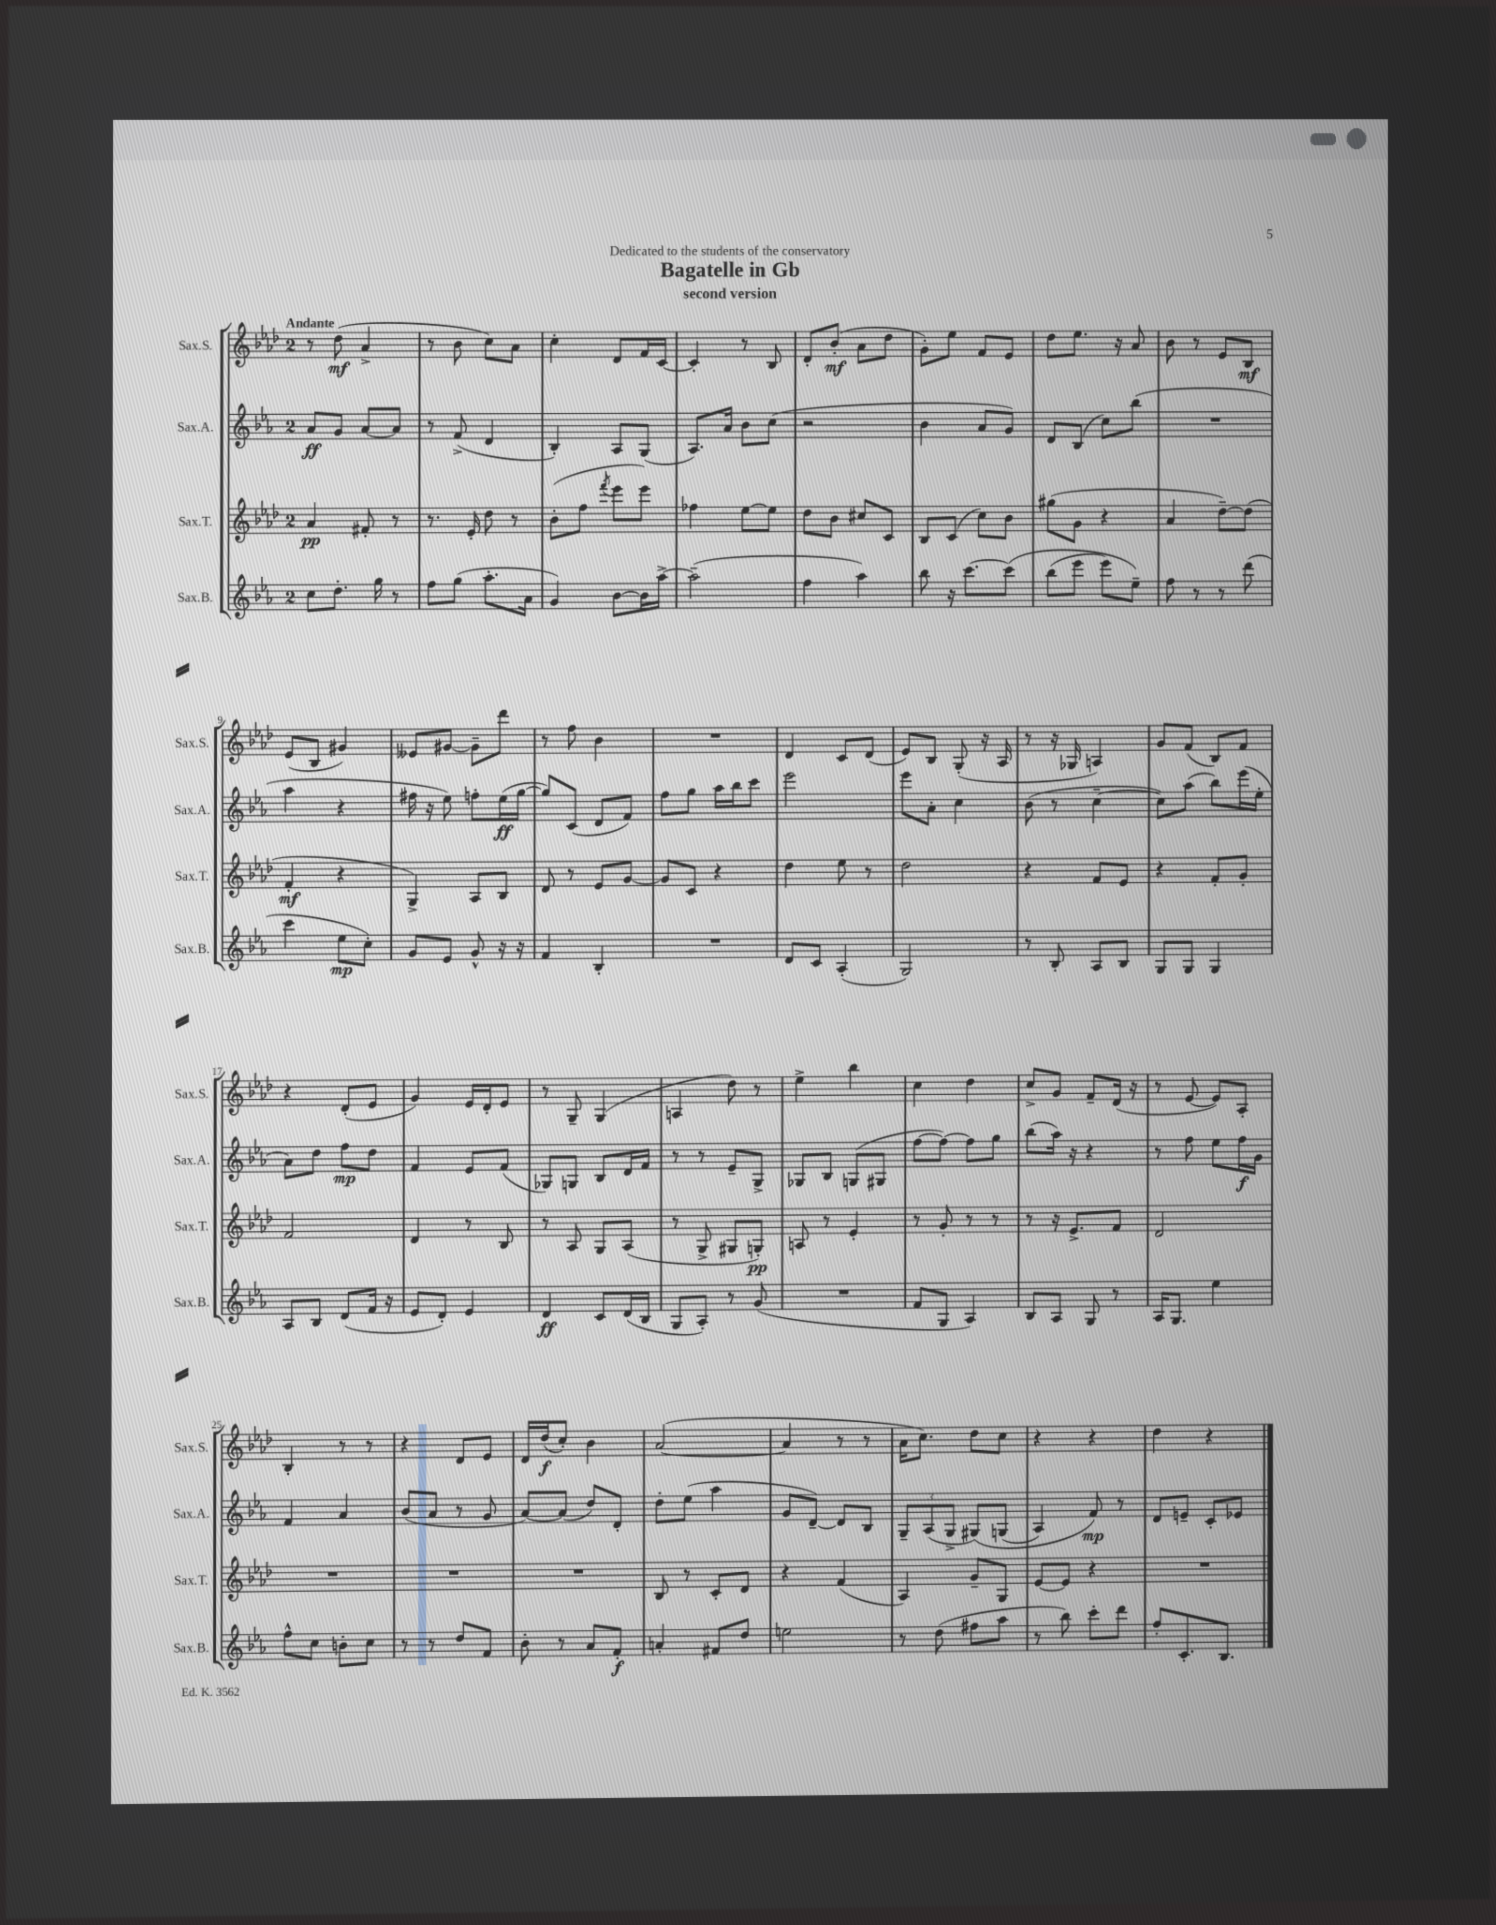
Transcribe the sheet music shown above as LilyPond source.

\header { title = "Bagatelle in Gb" subtitle = "second version" dedication = "Dedicated to the students of the conservatory" }
<<
\new StaffGroup <<
\new Staff = "s0" \with { instrumentName = "Sax.S." shortInstrumentName = "Sax.S." } {
    \clef treble \key aes \major \once \override Staff.TimeSignature.style = #'single-digit \time 2/4 \tempo "Andante"
    r8 des''8\mf( aes'4-> |
    r8 bes'8 c''8) aes'8 |
    c''4-. des'8 f'16 c'16~ |
    c'4-. r8 bes8 |
    des'8-. bes'8-.\mf( aes'8 des''8 |
    g'8-.) ees''8 f'8 ees'8 |
    des''8 ees''8. r16 aes'8 |
    bes'8 r8 ees'8 bes8\mf |
    ees'8( bes8 gis'4) |
    eeses'8 gis'8~ gis'8-- des'''8 |
    r8 f''8 bes'4 |
    R2 |
    des'4 c'8 des'8( |
    ees'8) bes8 g8-.( r16 aes16 |
    r8 r16 ges16 a4) |
    g'8 f'8( bes8) f'8 |
    r4 des'8-.( ees'8 |
    g'4) ees'16 des'16-. ees'8 |
    r8 g8-- g4( |
    a4 des''8) r8 |
    ees''4-> bes''4 |
    c''4 des''4 |
    c''8-> g'8 f'8-- des'16( r16 |
    r8 ees'8~ ees'8) aes8-. |
    bes4-. r8 r8 |
    r4 des'8 ees'8 |
    des'16 des''16\f( c''8-.) bes'4 |
    aes'2~( |
    aes'4 r8 r8 |
    aes'16 c''8.) des''8 c''8 |
    r4 r4 |
    des''4 r4 \bar "|." |
}
\new Staff = "s1" \with { instrumentName = "Sax.A." shortInstrumentName = "Sax.A." } {
    \clef treble \key ees \major \once \override Staff.TimeSignature.style = #'single-digit \time 2/4
    aes'8\ff g'8 aes'8~ aes'8 |
    r8 f'8->( d'4 |
    bes4-.) aes8 g8( |
    aes8.) aes'16 bes'8 c''8( |
    r2 |
    bes'4 aes'8 g'8) |
    d'8 bes8( c''8) bes''8( |
    R2 |
    aes''4 r4 |
    fis''16 r16 ees''8) f''8-. ees''16\ff( g''16~ |
    g''8) c'8( d'8 f'8) |
    f''8 g''8 aes''16 bes''16 c'''8 |
    ees'''2 |
    ees'''8 aes'8-. c''4 |
    bes'8( r8 c''4~-- |
    c''8) aes''8( bes''8) ees'''16( ees''16-. |
    aes'8) d''8 f''8\mp d''8 |
    f'4 ees'8 f'8( |
    ges8) g8 bes8 d'16 f'16 |
    r8 r8 ees'8-- g8-> |
    ges8 bes8 g8( gis8 |
    f''8~ f''8~) f''8 g''8 |
    bes''8( aes''16) r16 r4 |
    r8 f''8 ees''8 f''16\f g'16 |
    f'4 aes'4 |
    bes'8( aes'8 r8 g'8 |
    aes'8~) aes'8( d''8) d'8-. |
    d''8-. ees''8( aes''4 |
    g'8 d'8~--) d'8 bes8 |
    \tuplet 3/2 { g8-- aes8( g8-> } gis8)\( g8( |
    aes4) f'8\mp\) r8 |
    d'8 e'8-- c'8-. ees'8 \bar "|." |
}
\new Staff = "s2" \with { instrumentName = "Sax.T." shortInstrumentName = "Sax.T." } {
    \clef treble \key aes \major \once \override Staff.TimeSignature.style = #'single-digit \time 2/4
    aes'4\pp fis'8-. r8 |
    r8. ees'16-. des''8 r8 |
    bes'8-.( f''8 \acciaccatura { f'''8 } ees'''8 ees'''8) |
    fes''4 ees''8~ ees''8 |
    des''8 bes'8 cis''8 c'8 |
    bes8 c'8( c''8) bes'8 |
    gis''8( g'8 r4 |
    aes'4 des''8~--) des''8( |
    f'4-.\mf r4 |
    g4->) aes8 bes8 |
    des'8 r8 ees'8 g'8~ |
    g'8 c'8 r4 |
    des''4 ees''8 r8 |
    des''2 |
    r4 f'8 ees'8 |
    r4 f'8-. g'8-. |
    f'2 |
    des'4 r8 bes8 |
    r8 aes8 g8 aes8( |
    r8 g8-> gis8 g8-.\pp) |
    a8 r8 ees'4-. |
    r8 g'8-. r8 r8 |
    r8 r16 ees'8.-> f'8 |
    des'2 |
    R2 |
    R2 |
    R2 |
    bes8 r8 c'8-. des'8 |
    r4 f'4( |
    aes4) g'8-- g8 |
    ees'8~ ees'8 r4 |
    R2 \bar "|." |
}
\new Staff = "s3" \with { instrumentName = "Sax.B." shortInstrumentName = "Sax.B." } {
    \clef treble \key ees \major \once \override Staff.TimeSignature.style = #'single-digit \time 2/4
    c''8 d''8.-. g''16 r8 |
    f''8 g''8( aes''8.-. aes'16 |
    g'4) bes'8~ bes'16 aes''16~-> |
    aes''2--( |
    f''4 aes''4) |
    bes''8 r16 c'''8.~ c'''8\( |
    bes''8( ees'''8 ees'''8) ees''8--\) |
    f''8 r8 r8 d'''8( |
    c'''4 ees''8\mp c''8-.) |
    g'8 ees'8 g'8-^ r16 r16 |
    f'4 bes4-. |
    R2 |
    d'8 c'8 aes4-.( |
    g2) |
    r8 bes8-. aes8 bes8 |
    g8 g8 g4 |
    aes8 bes8 d'8( f'16 r16 |
    ees'8 d'8-.) ees'4 |
    d'4\ff c'8 d'16( bes16 |
    g8 aes8-.) r8 g'8( |
    R2 |
    f'8 g8 aes4) |
    bes8 aes8 g8 r8 |
    aes16 g8. ees''4 |
    f''8-^ c''8 b'8-. c''8 |
    r8 r8 d''8 f'8 |
    bes'8-. r8 aes'8 f'8-.\f |
    a'4-. fis'8 d''8 |
    e''2 |
    r8 d''8( fis''8 aes''8 |
    r8 bes''8) c'''8-. d'''8 |
    f''8-. c'8.-. bes8. \bar "|." |
}
>>
>>
